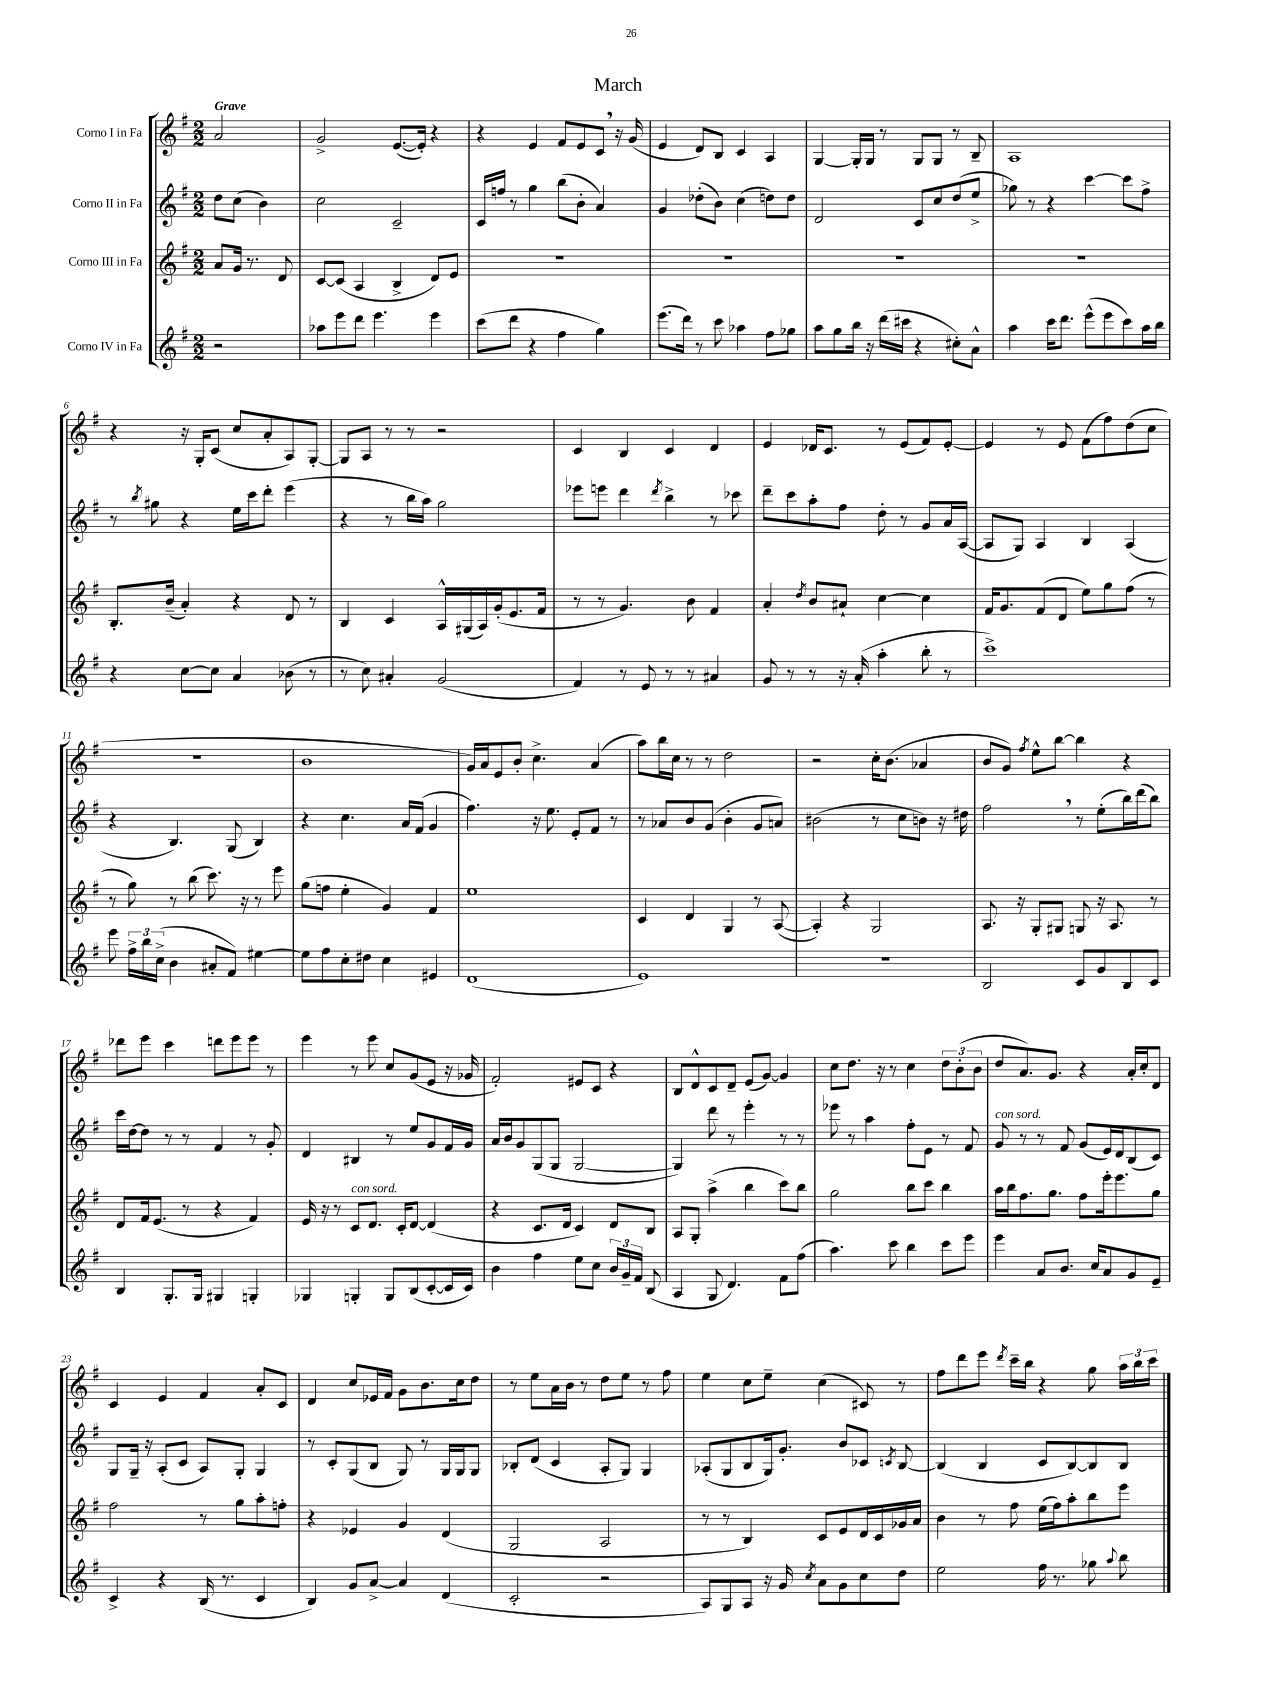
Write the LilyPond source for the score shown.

\header { title = "March" }
<<
\new StaffGroup <<
\new Staff = "s0" \with { instrumentName = "Corno I in Fa" } {
    \clef treble \key g \major \numericTimeSignature \time 2/2 \partial 2 \tempo "Grave"
    \autoBeamOff a'2 |
    g'2-> e'8.[~( e'16]-.) r4 |
    r4 e'4 fis'8[ e'8 c'8] \breathe r16 g'16( |
    e'4 d'8[) b8] c'4 a4 |
    g4~ g16[-. g16] r8 g8[ g8] r8 b8-- |
    a1 |
    r4 r16 g16[-. c'8]( c''8[ a'8-. a8) g8]~-. |
    g8[ a8] r8 r8 r2 |
    c'4 b4 c'4 d'4 |
    e'4 des'16[ c'8.] r8 e'8[( fis'8) e'8]~-. |
    e'4 r8 e'8 fis'8[( fis''8) d''8( c''8] |
    R1 |
    b'1 |
    g'16[) a'16 e'8 b'8]-. c''4.-> a'4( |
    a''8[) b''16 c''16] r8 r8 d''2 |
    r2 c''16[-. b'8.]( aes'4 |
    b'8[ g'8]) \acciaccatura { fis''8 } e''8[-^ b''8]~ b''4 r4 |
    des'''8[ e'''8] c'''4 d'''8[ e'''8 e'''8] r8 |
    e'''4 r8 e'''8 c''8[ g'8( e'8] r16 ges'16 |
    fis'2-.) eis'8[ c'8] r4 |
    b8[ d'8-^ c'8 d'8]-- e'8[( g'8]~) g'4 |
    c''8[ d''8.] r16 r8 c''4 \tuplet 3/2 { d''8[ b'8-.( b'8] } |
    d''8[ a'8.) g'8.] r4 a'16[-. c''16-. d'8] |
    c'4 e'4 fis'4 a'8[-. c'8] |
    d'4 c''8[ ees'16 fis'16] g'8[ b'8. c''16 d''8] |
    r8 e''8[ a'16 b'16] r8 d''8[ e''8] r8 fis''8 |
    e''4 c''8[ e''8]-- c''4( cis'8) r8 |
    fis''8[ d'''8 e'''8] \acciaccatura { d'''8 } c'''16[-- b''16] r4 g''8 \tuplet 3/2 { a''16[ b''16 c'''16] } \bar "|." |
}
\new Staff = "s1" \with { instrumentName = "Corno II in Fa" } {
    \clef treble \key g \major \numericTimeSignature \time 2/2 \partial 2
    \autoBeamOff d''8[ c''8]( b'4) |
    c''2 c'2-- |
    c'16[ f''16] r8 g''4 b''8[( b'8]-. a'4) |
    g'4 des''8[-.( b'8]) c''4( d''8[) d''8] |
    d'2 c'8[ c''8 d''8( e''8]-> |
    ges''8) r8 r4 c'''4~ c'''8[ fis''8]-> |
    r8 \acciaccatura { b''8 } gis''8 r4 e''16[ c'''16 d'''8]-. e'''4( |
    r4 r8 b''16[ a''16]) g''2 |
    ees'''8[ e'''8] d'''4 \acciaccatura { d'''8 } b''4-> r8 ces'''8 |
    d'''8[-- c'''8 a''8-. fis''8] d''8-. r8 g'8[ a'16 a16]~( |
    a8[ g8]) a4 b4 a4( |
    r4 b4.) g8( b4) |
    r4 c''4. a'16[ fis'16]( g'4 |
    fis''4.) r16 e''8. e'8[-. fis'8] r8 |
    r8 aes'8[ b'8 g'8]( b'4-. g'8[ a'8]) |
    bis'2( r8 c''8[ b'8]) r16 dis''16 |
    fis''2 \breathe r8 e''8[-.( b''16) d'''16( b''8]) |
    c'''16[ d''16~ d''8] r8 r8 fis'4 r8 g'8-. |
    d'4 bis4 r8 e''8[ g'8 fis'16 g'16] |
    a'16[ b'16 g'8 g8( g8] g2~ |
    g4) d'''8 r8 e'''4-. r8 r8 |
    ees'''8 r8 a''4 fis''8[-. e'8] r8 fis'8 |
    g'8^\markup { \italic "con sord." } r8 r8 fis'8 g'8[( e'16) d'16 b8( c'8]) |
    g8[ g16]-- r16 a8[-.( c'8] a8[) g8]-. g4 |
    r8 c'8[-. g8( b8] g8) r8 g16[ g16 g8] |
    bes8[-. d'8]( c'4 a8[-. g8]) g4 |
    aes8[-.( g8 b8 g16) g'8.]-. b'8[ ces'8] \acciaccatura { c'8 } b8~ |
    b4( b4 c'8[ b8~) b8 b8] \bar "|." |
}
\new Staff = "s2" \with { instrumentName = "Corno III in Fa" } {
    \clef treble \key g \major \numericTimeSignature \time 2/2 \partial 2
    \autoBeamOff a'8[ g'16] r8. d'8 |
    c'8[~ c'8]( a4 b4-> d'8[) e'8] |
    R1 |
    R1 |
    R1 |
    R1 |
    b8.[-. b'16]--( a'4-.) r4 d'8 r8 |
    b4 c'4 a16[-^ gis16( a16) g'16-.( e'8. fis'16] |
    r8 r8 g'4.) b'8 fis'4 |
    a'4-. \acciaccatura { d''8 } b'8[ ais'8]-! c''4~ c''4 |
    fis'16[ g'8. fis'8( d'8] e''8[) g''8 fis''8]( r8 |
    r8 g''8) r8 b''8( c'''8.) r16 r8 e'''8 |
    g''8[( f''8] e''4-. g'4) fis'4 |
    e''1 |
    c'4 d'4 g4 r8 a8~( |
    a4-.) r4 g2 |
    a8. r16 g8[-. gis8] g8 r16 a8. r8 |
    d'8[ fis'16 e'8.]( r8 r4 fis'4) |
    e'16 r16 r8 c'8[^\markup { \italic "con sord." } d'8.] c'16[-. d'8]~ d'4( |
    r4 c'8.[ d'16] c'4) d'8[ b8] |
    a8[ g8]-. a''4->( b''4 c'''8[) b''8] |
    g''2 b''8[ c'''8] b''4 |
    a''16[ b''16 fis''8. g''8.] fis''8[ e'''16-. e'''8. g''8] |
    fis''2 r8 g''8[ a''8-. f''8]-. |
    r4 ees'4 g'4 d'4( |
    g2 a2 |
    r8 r8 b4) c'8[ e'8 d'16 c'16 ges'16 a'16] |
    b'4 r8 fis''8 e''16[( fis''16) a''8-. b''8 e'''8] \bar "|." |
}
\new Staff = "s3" \with { instrumentName = "Corno IV in Fa" } {
    \clef treble \key g \major \numericTimeSignature \time 2/2 \partial 2
    \autoBeamOff r2 |
    aes''8[ e'''8 d'''8] e'''4. e'''4 |
    c'''8[( d'''8] r4 fis''4 g''4) |
    e'''8.[( d'''16]) r8 c'''8 aes''4 fis''8[ ges''8] |
    a''8[ g''8 b''16] r16 d'''16[( cis'''16] r4 cis''8[-.) a'8]-^ |
    a''4 c'''16[ d'''8.] e'''8[-^( e'''8 c'''8) a''16 b''16] |
    r4 c''8[~ c''8] a'4 bes'8( r8 |
    r8 c''8) ais'4-. g'2( |
    fis'4) r8 e'8 r8 r8 ais'4 |
    g'8 r8 r8 r16 a'16-.( a''4-. b''8-. r8 |
    c'''1->) |
    e'''8 \tuplet 3/2 { fis''16[-> b''16 c''16]->( } b'4 ais'8[-. fis'8]) eis''4~ |
    eis''8[ fis''8 c''8-. dis''8] c''4 eis'4 |
    d'1( |
    e'1) |
    r1 |
    b2 c'8[ g'8 b8 c'8] |
    b4 g8.[-. g16] gis4 g4-. |
    ges4 g4-. g8[ b8( c'8~-. c'16 c'16]) |
    b'4 fis''4 e''8[ c''8] \tuplet 3/2 { b'16[ g'16-- fis'16] } b8( |
    a4 g8 d'4.) fis'8[ fis''8]( |
    a''4.) c'''8 b''4 c'''8[ e'''8] |
    e'''4 a'8[ b'8.] c''16[ a'8 g'8 e'8]-- |
    c'4-> r4 b16( r8. c'4 |
    b4) g'8[ a'8]~-> a'4 d'4( |
    c'2-. r2 |
    a8[) g8 a8] r16 g'16 \acciaccatura { c''8 } a'8[ g'8 c''8 d''8] |
    e''2 fis''16 r8. ges''8 \appoggiatura { a''8 } b''8 \bar "|." |
}
>>
>>
